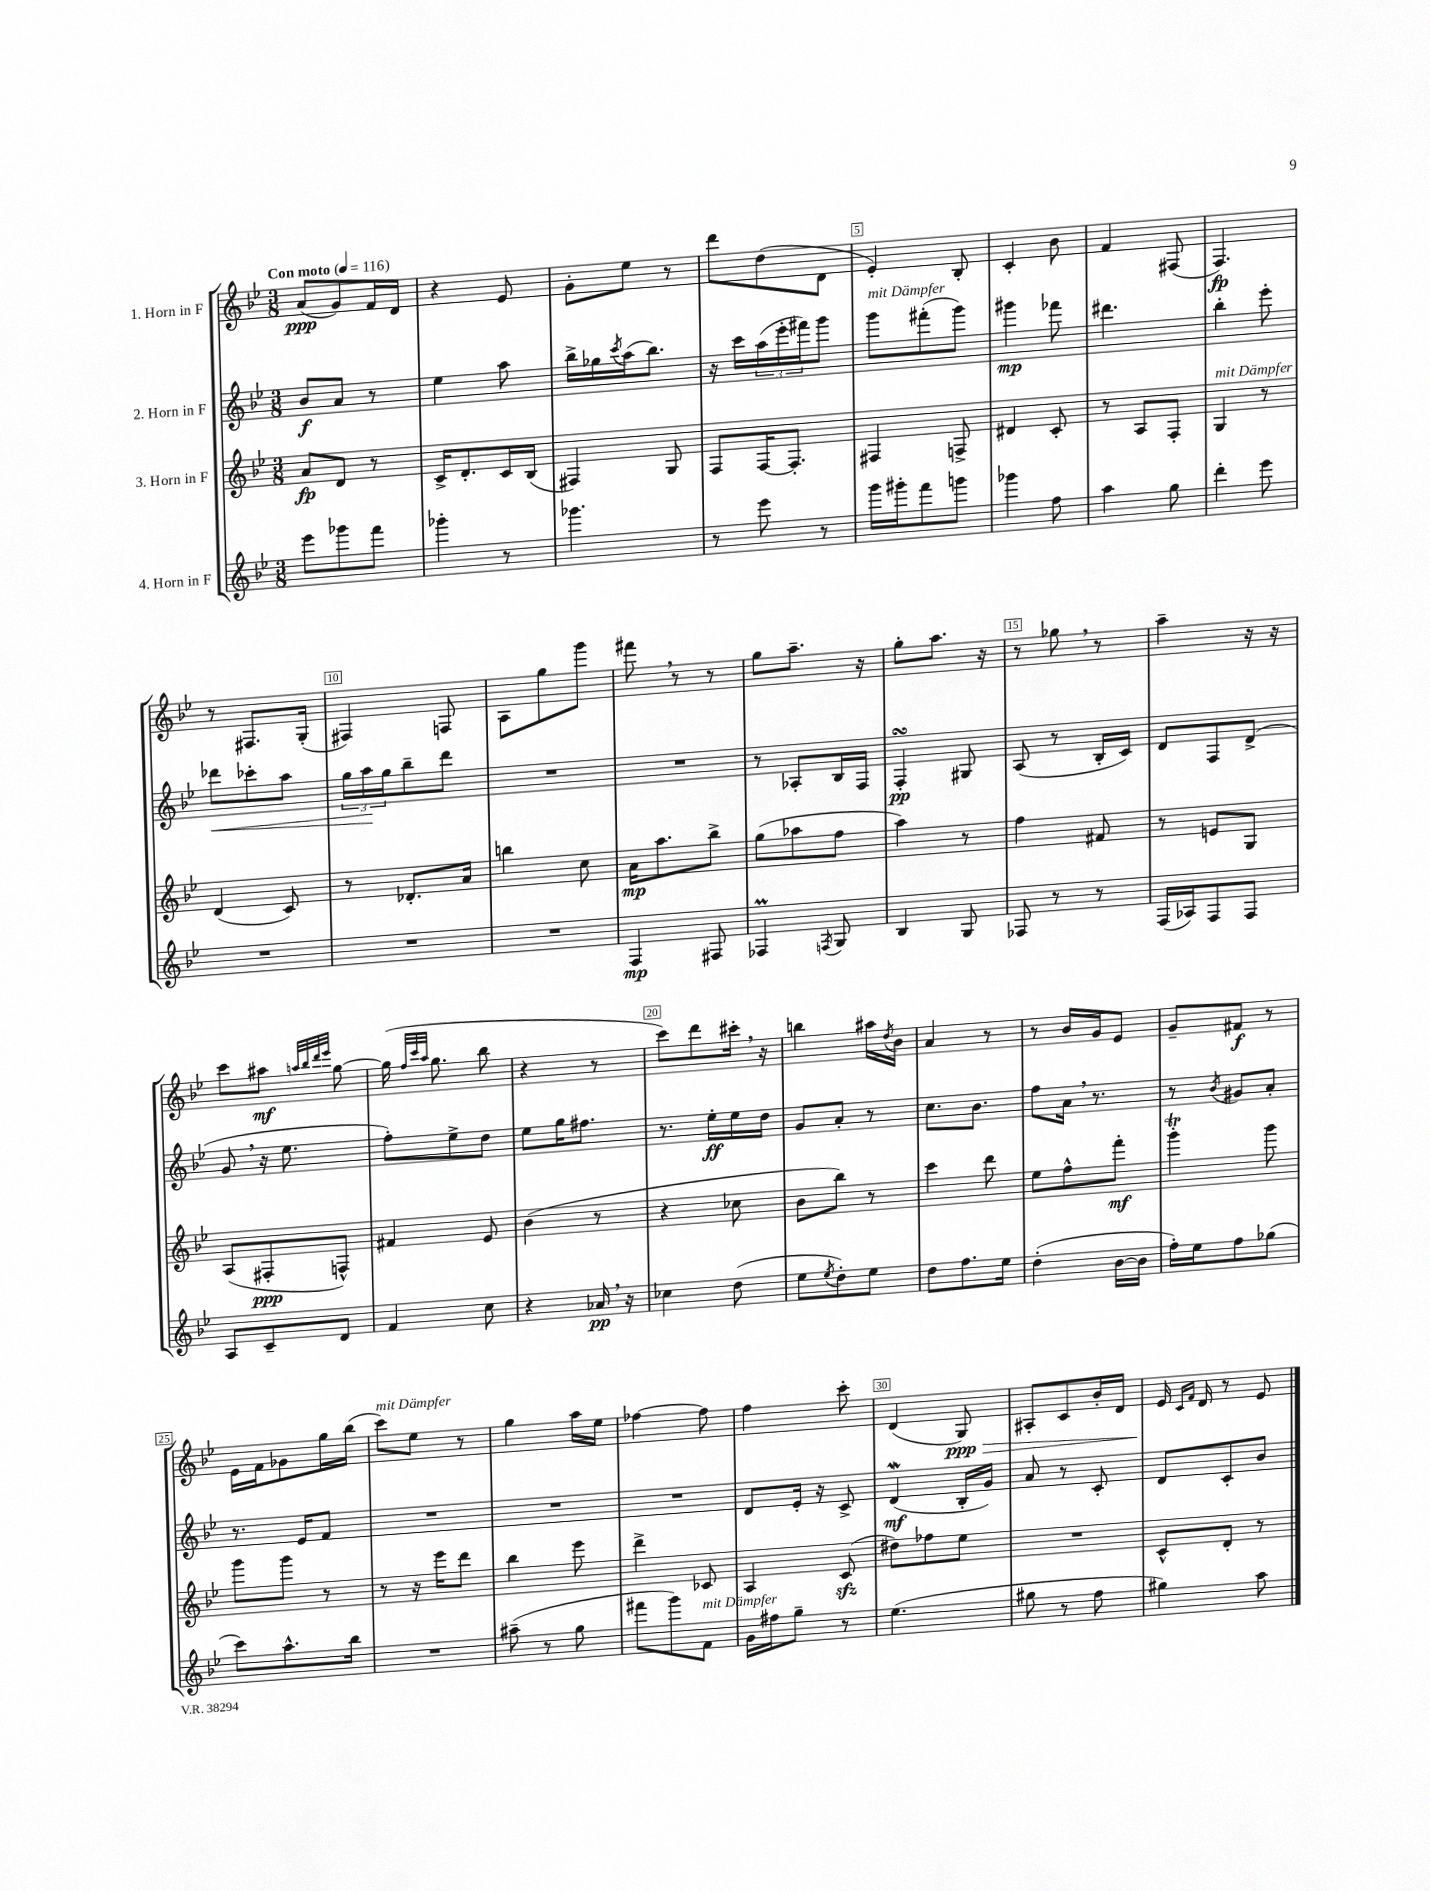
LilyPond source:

<<
\new StaffGroup <<
\new Staff = "s0" \with { instrumentName = "1. Horn in F" } {
    \clef treble \key bes \major \numericTimeSignature \time 3/8 \tempo "Con moto" 4 = 116
    a'8\ppp( g'8) f'16 d'16 |
    r4 ees'8 |
    g'8-. ees''8 r8 |
    d'''8 d''8( d'8 |
    ees'4-.) bes8-. |
    c'4-. bes'8 |
    f'4 fis8( |
    f4.\fp) |
    r8 fis8. g16-.( |
    fis4) f8 |
    a8 g''8 g'''8 |
    fis'''8 \breathe r8 r8 |
    g''8 a''8.-- r16 |
    g''8-. a''8. r16 |
    r8 ges''8 \breathe r8 |
    a''4-- r16 r16 |
    c'''8 ais''8\mf \grace { a''32 bes''32 d'''32 ees'''32 } g''8~ |
    g''16( \grace { f''32 c'''32 a''32 } g''8. bes''8 |
    r4 r8 |
    c'''8) d'''8 cis'''16-. \breathe r16 |
    b''4 ais''16 \acciaccatura { d''8 } bes'16 |
    a'4 r8 |
    r8 bes'16 g'16 ees'8 |
    g'8-- fis'8\f r8 |
    ees'16 f'16 ges'8 g''16 bes''16( |
    c'''8^\markup { \italic "mit Dämpfer" }) ees''8 r8 |
    g''4 a''16 ees''16 |
    fes''4~ fes''8 |
    f''4 c'''8-. |
    d'4( g8\ppp\>) |
    ais8-. c'8 bes'16-. d'16 |
    ees'16\! \grace { c'16 f'16 } d'16 r8 ees'8 \bar "|." |
}
\new Staff = "s1" \with { instrumentName = "2. Horn in F" } {
    \clef treble \key bes \major \numericTimeSignature \time 3/8
    bes'8\f a'8 r8 |
    ees''4 a''8 |
    bes''16-> ges''16 \acciaccatura { c'''8 } a''16( bes''8.) |
    r16 c'''16 \tuplet 3/2 { a''16( ees'''16-. fis'''16) } g'''8 |
    g'''8^\markup { \italic "mit Dämpfer" } fis'''8-.( g'''8) |
    gis'''4\mp fes'''8 |
    dis'''4. |
    bes''4-. ees'''8-. |
    des'''8\< ces'''8-. a''8 |
    \tuplet 3/2 { g''16 a''16\! g''16 } bes''8-- d'''8 |
    R4. |
    R4. |
    r8 aes8-. bes16 f16 |
    f4-.\turn\pp gis8 |
    a8( r8 bes16-. c'16) |
    d'8 f8 d'8->( |
    g'8 \breathe r16 ees''8. |
    f''8-.) ees''8-> d''8 |
    ees''8 g''16 fis''8. |
    r8. ees''16-.\ff ees''16 d''16 |
    g'8 a'8-. r8 |
    c''8. bes'8. |
    f''8 a'16 \breathe r8. |
    r8 \acciaccatura { bes'8 } gis'8 a'8-. |
    r8. ees'16 f'8 |
    R4. |
    R4. |
    R4. |
    d'8 ees'16-. r16 c'8-> |
    d'4\mordent\mf( bes16-. g'16) |
    a'8 r8 c'8-. |
    d'8 c'8-. bes'8 \bar "|." |
}
\new Staff = "s2" \with { instrumentName = "3. Horn in F" } {
    \clef treble \key bes \major \numericTimeSignature \time 3/8
    a'8\fp d'8 r8 |
    c'16-> d'8.-. c'16 bes16( |
    fis4) g8 |
    f8 f16~ f8.-. |
    fis4 f8-> |
    dis'4 c'8-. |
    r8 a8 f8-. |
    g4^\markup { \italic "mit Dämpfer" } r8 |
    d'4( c'8) |
    r8 des'8.-. a'16 |
    b''4 c''8 |
    a'16\mp a''8. bes''8-> |
    g''8( aes''8 f''8 |
    a''4) r8 |
    f''4 fis'8 |
    r8 e'8 g8 |
    a8( fis8-.\ppp f8-^) |
    fis'4 ees'8 |
    bes'4( r8 |
    r4 ces''8 |
    bes'8 bes''8) r8 |
    c'''4 d'''8 |
    ees''8 f''8-^ f'''8-.\mf |
    g'''4-.\trill g'''8 |
    g'''8 g'''8 r8 |
    r8 r16 ees'''16 d'''8 |
    bes''4 ees'''8 |
    d'''4-> ces'8 |
    a4 c'8\sfz( |
    dis''8) fes''8 ees''8 |
    R4. |
    c'8-^ d'8-. r8 \bar "|." |
}
\new Staff = "s3" \with { instrumentName = "4. Horn in F" } {
    \clef treble \key bes \major \numericTimeSignature \time 3/8
    ees'''8 ges'''8 f'''8 |
    ges'''4-. r8 |
    ges'''4. |
    r8 ees'''8 r8 |
    g'''16 gis'''16-. f'''8 g'''8 |
    ges'''4 f''8 |
    a''4 g''8 |
    d'''4-. ees'''8 |
    R4. |
    R4. |
    R4. |
    f4\mp fis8 |
    fes4\prall \acciaccatura { f8 } g8 |
    bes4 g8 |
    fes8 r8 r8 |
    f16( aes16) f8 f8 |
    a8 c'8-- d'8 |
    f'4 c''8 |
    r4 aes'16\pp \breathe r16 |
    ces''4 d''8( |
    ees''8 \acciaccatura { ees''8 } d''8-.) ees''8 |
    d''8 f''8. ees''16 |
    d''4-.( bes'16~ bes'16 |
    f''16-.) ees''16 f''8 ges''8( |
    c'''8) a''8.-^ bes''16 |
    R4. |
    ais''8--( r8 g''8 |
    fis'''8 g'''8) f'8^\markup { \italic "mit Dämpfer" } |
    g'16 fis''16 g''8-- r8 |
    ees''4.( |
    gis''8 r8 f''8 |
    gis''4) a''8 \bar "|." |
}
>>
>>
\layout { \context { \Score \override BarNumber.break-visibility = ##(#f #t #t) barNumberVisibility = #(every-nth-bar-number-visible 5) \override BarNumber.stencil = #(make-stencil-boxer 0.1 0.3 ly:text-interface::print) } }
